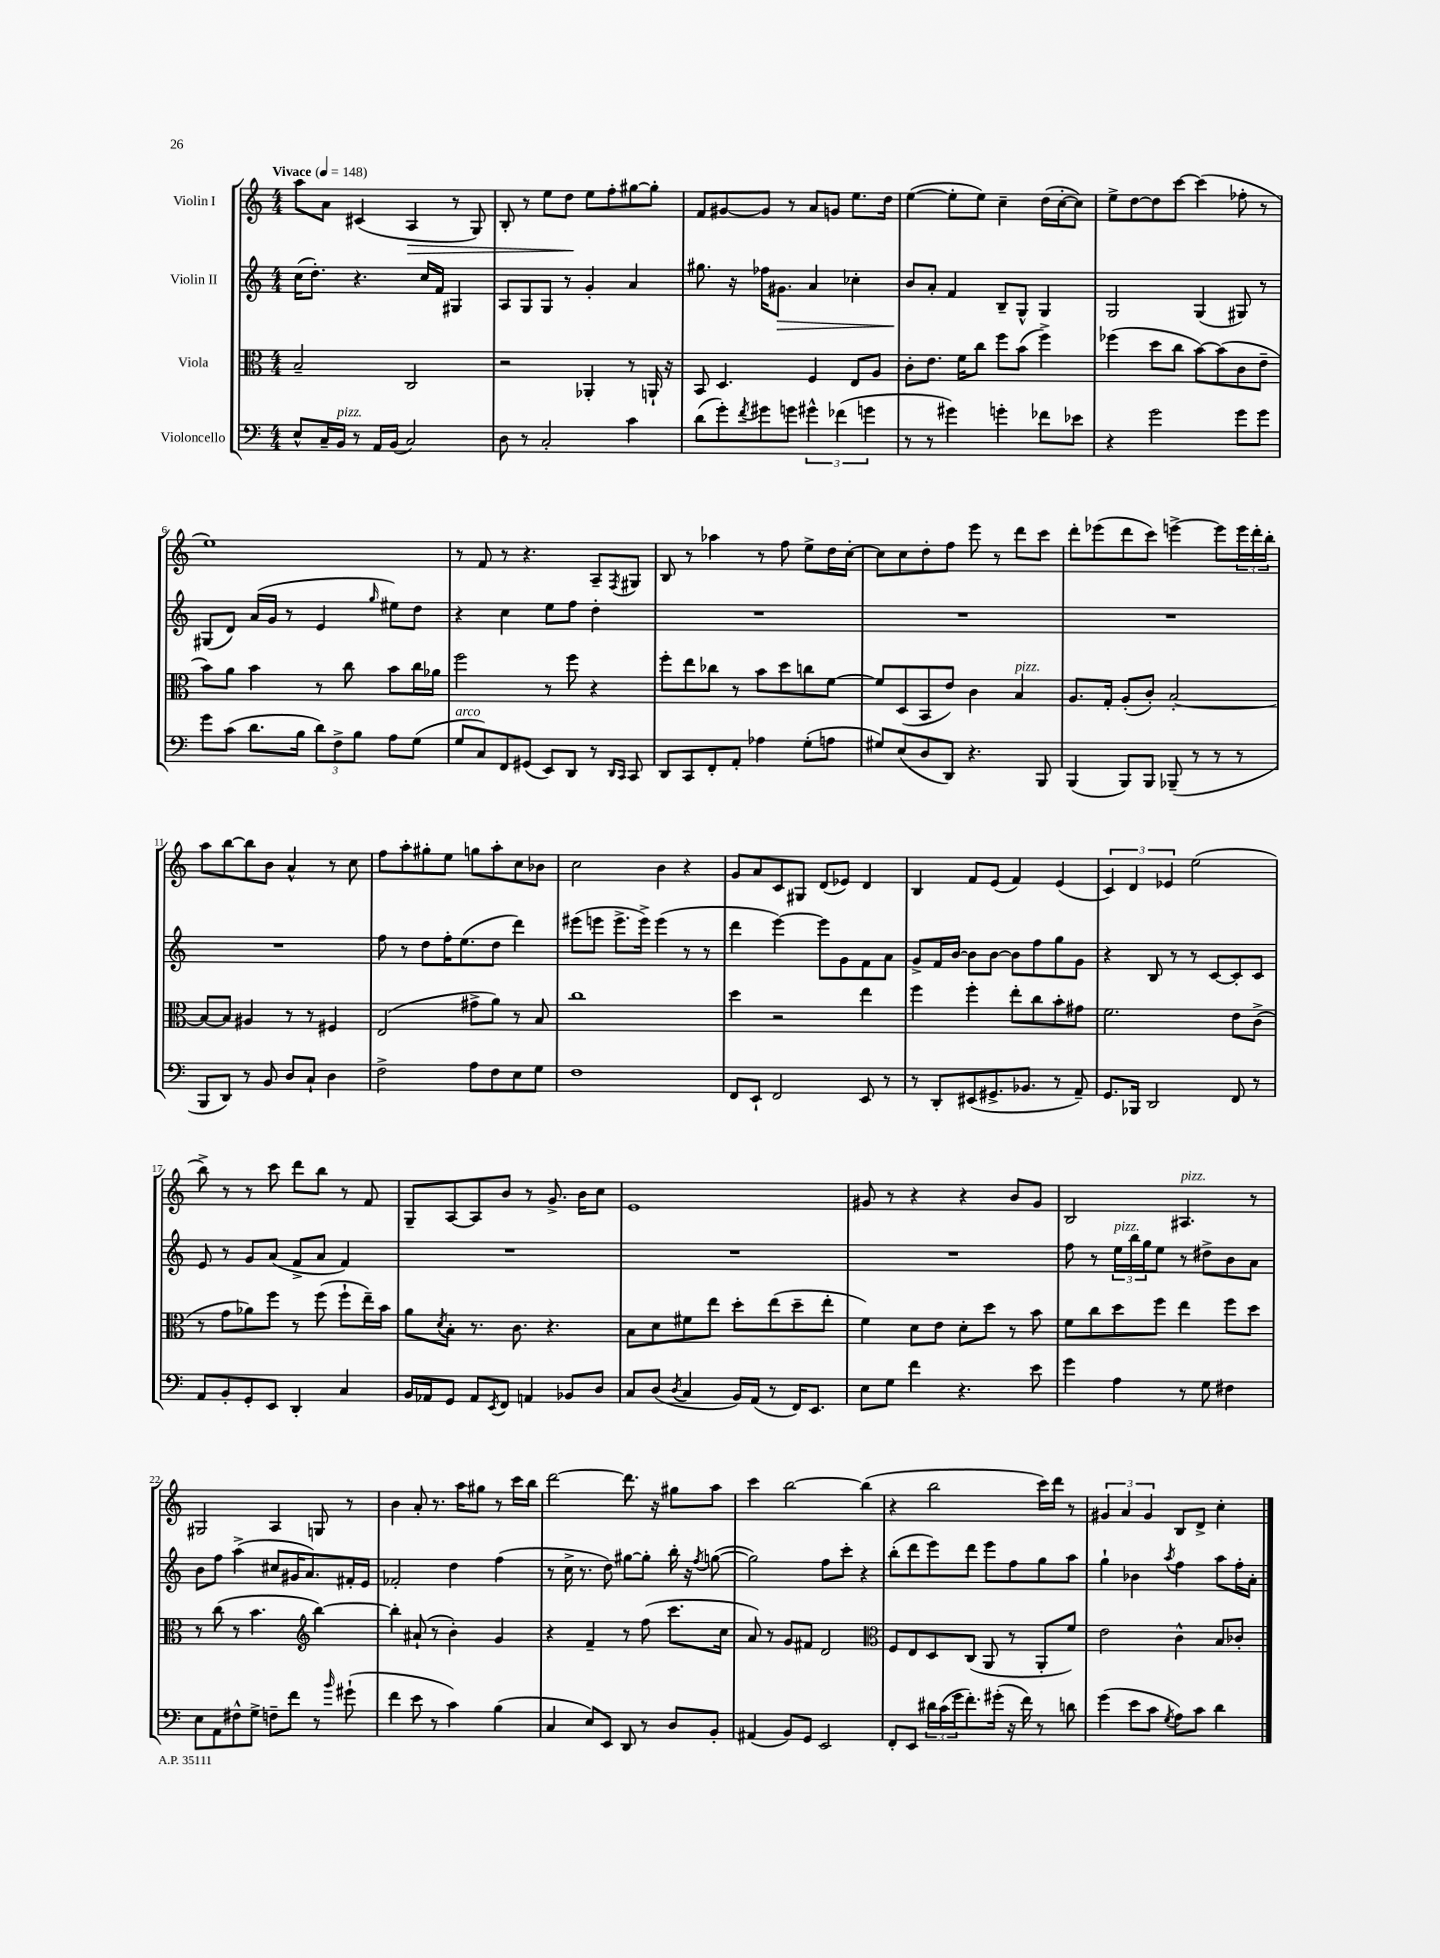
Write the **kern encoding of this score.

**kern	**kern	**kern	**kern
*staff4	*staff3	*staff2	*staff1
*clefF4	*clefC3	*clefG2	*clefG2
*k[]	*k[]	*k[]	*k[]
*M4/4	*M4/4	*M4/4	*M4/4
*MM148	*MM148	*MM148	*MM148
8E^^	2B~	(16cc	8aa
.	.	8.dd')	.
16C~	.	.	8a
16BB	.	.	.
8r	.	4.r	(4c#
16AA	.	.	.
(16BB	.	.	.
2C)	2C	.	4A
.	.	16cc	.
.	.	16f	.
.	.	4G#	8r
.	.	.	8G)
=	=	=	=
8D	2r	8A	8B'
8r	.	8G	8r
2C'	.	8G	8ee
.	.	8r	8dd
.	4AA-'	4g'	8ee
.	.	.	8ff'
4c	8r	4a	[8gg#
.	16AA`	.	8gg#']
.	16r	.	.
=	=	=	=
(8d	8BB	8.gg#	8f
8g')	4.D	.	[8g#
.	.	16r	.
8qf	.	.	.
8g#	.	16ff-	8g#]
.	.	8.g#	.
8g	.	.	8r
6g#^^	4F	4a	8a
.	.	.	8g
(6f-	.	.	.
.	8E	4cc-'	8.ee
6g	.	.	.
.	8A	.	.
.	.	.	16dd
=	=	=	=
8r	8c'	8b	([4ee
8r	8.e	8a'	.
4g#)	.	4f	8ee']
.	16f	.	.
.	8cc	.	8ee)
4g'	8ff	8B~	4cc~
.	(8b	8G^^	.
8f-	4ff^)	4G	(16dd
.	.	.	[16cc'
8e-	.	.	8cc])
=	=	=	=
4r	(4ff-	2G	8ee^
.	.	.	[8dd
2g	8dd	.	8dd]
.	8cc	.	[8ccc
.	[8b)	(4G	(4ccc]
.	(8b]	.	.
8g	8c	8G#)	8ff-'
8g	8e~	8r	8r
=	=	=	=
8g	8b)	(8G#	1ee)
(8c	8a	8d)	.
8.d	4b	(16a	.
.	.	16g	.
.	.	8r	.
16B	.	.	.
12d)	8r	4e	.
12F^	.	.	.
.	8cc	.	.
12B	.	.	.
.	.	16qqgg	.
8A	8b	8ee#)	.
(8G	16cc	8dd	.
.	16a-	.	.
=	=	=	=
8G	2ff	4r	8r
8C)	.	.	8f
8FF	.	4cc	8r
(8GG#	.	.	4.r
8EE)	8r	8ee	.
8DD	8ff	8ff	.
8r	4r	4dd'	8A~
16qqDD	.	.	.
16qqCC	.	.	8qF
8CC	.	.	8G#
=	=	=	=
8DD	8ff'	1r	8B
8CC	8ee	.	8r
8FF'	8cc-	.	4aa-
8AA'	8r	.	.
4A-	8b	.	8r
.	8dd	.	8ff
(8G'	8cc	.	8ee^
8A	[8f	.	16dd
.	.	.	[16cc'
=	=	=	=
8G#)	8f]	1r	8cc]
(8E	(8D	.	8cc
8D	8BB	.	8dd'
8DD)	8e)	.	8ff
4.r	4c	.	8eee
.	.	.	8r
.	4B	.	8ddd
8BBB	.	.	8ccc
=	=	=	=
(4BBB	8.A	1r	8ddd'
.	.	.	(8eee-
.	16G'	.	.
8BBB)	(8A'	.	8ddd
8BBB	8c')	.	8ccc)
(8BBB-~	[2B'	.	[4eee^
8r	.	.	.
8r	.	.	8eee]
8r	.	.	24eee
.	.	.	24ddd'
.	.	.	24bb'
=	=	=	=
8BBB	8B_	1r	8aa
8DD)	8B]	.	[8bb
8r	4A#	.	8bb]
8BB	.	.	8b
8D	8r	.	4a^^
8C`	8r	.	.
4D	4F#	.	8r
.	.	.	8cc
=	=	=	=
2F^	(2E	8ff	8ff
.	.	8r	8aa'
.	.	8dd	8gg#'
.	.	16ff'	8ee
.	.	(8.ee	.
8A	8g#^	.	8gg
8F	8a)	8dd	8aa'
8E	8r	4ddd)	8cc
8G	8B	.	8b-
=	=	=	=
1F	1cc	(8eee#	2cc
.	.	8eee	.
.	.	8.eee^	.
.	.	16eee^)	.
.	.	(4eee	4b
.	.	8r	4r
.	.	8r	.
=	=	=	=
8FF	4dd	4ddd	8g
8EE`	.	.	8a
2FF	2r	[4eee)	8c
.	.	.	8G#
.	.	8eee]	(8d
.	.	8g	8e-)
8EE	4ee	8f	4d
8r	.	8a	.
=	=	=	=
8r	4ff	8g^	4B
8DD'	.	16f	.
.	.	[16b	.
(8EE#	4ff'	8b]	8f
8.GG#^	.	[8b	(8e
.	8ee'	8b]	4f)
8.BB-	.	.	.
.	8cc	8ff	.
8r	8b'	8gg	(4e
8AA~)	8g#	8g	.
=	=	=	=
8.GG	2.f	4r	6c)
.	.	.	6d
16BBB-	.	.	.
2DD	.	8B	.
.	.	.	6e-
.	.	8r	.
.	.	8r	(2ee
.	.	[8c	.
8FF	8e	8c']	.
8r	(8c^	8c	.
=	=	=	=
8AA	8r	8e	8bb^)
8BB'	8g	8r	8r
8GG'	8a-)	8g	8r
8EE	8ff	(8a	8ccc
4DD'	8r	8f^	8ddd
.	(8ff	8a	8bb
4C	8ff`	4f)	8r
.	16ee~)	.	8f
.	16b	.	.
=	=	=	=
16BB	8a	1r	8G~
16AA-	.	.	.
.	8qd	.	.
8GG	8B'	.	[8A
8AA-	8.r	.	8A]
8qEE	.	.	.
8FF	.	.	8b
.	8.c	.	.
4AA	.	.	8r
.	4.r	.	8.g^
8BB-	.	.	.
.	.	.	16b
8D	.	.	8cc
=	=	=	=
8C	8B	1r	1e
(8D	8d	.	.
8qD	.	.	.
4C	8f#	.	.
.	8ee	.	.
16BB)	8dd'	.	.
(16AA	.	.	.
8r	(8ee	.	.
16FF)	8dd~	.	.
8.EE	.	.	.
.	8ee'	.	.
=	=	=	=
8E	4f)	1r	8g#
8G	.	.	8r
4f	8d	.	4r
.	8e	.	.
4.r	8d'	.	4r
.	8dd	.	.
.	8r	.	8b
8e	8b	.	8g#
=	=	=	=
4g	8f	8ff	2B
.	8cc	8r	.
4A	8dd	24ee	.
.	.	24bb	.
.	.	24gg	.
.	8ff	8ee	.
8r	4ee	8r	4.A#
8G	.	8dd#^	.
4F#	8ff	8b	.
.	8dd	8a	8r
=	=	=	=
8E	8r	8b	2G#
8AA	(8cc	8ff	.
8F#^^	8r	(4aa^	.
8G^	4.b	.	.
8F~	.	8cc#	4A
8f	.	16g#	.
.	.	8.a)	.
*	*clefG2	*	*
8r	[4bb)	.	8G
16qqb	.	.	.
(8g#`	.	16f#'	8r
.	.	16e	.
=	=	=	=
4f	4bb']	2f-'	4b
8e	(8a#`	.	8a'
8r	8r	.	8.r
4c)	4b')	4dd	.
.	.	.	16aa
.	.	.	8gg#
(4B	4g	(4ff	8r
.	.	.	16ccc
.	.	.	16bb
=	=	=	=
4C	4r	8r	[2ddd
.	.	16cc^	.
.	.	8.r	.
8E)	4f~	.	.
8EE	.	8dd)	.
8DD	8r	[8gg#	8.ddd]
8r	(8ff	8gg#']	.
.	.	.	16r
8D	8.ccc	16bb'	8gg#
.	.	16r	.
.	.	8qff	.
8BB'	.	([8gg	8aa
.	16cc	.	.
=	=	=	=
(4AA#	8a)	2gg])	4ccc
.	8r	.	.
8BB)	8g	.	[2bb
8GG	8f#	.	.
2EE	2d	8ff	.
.	.	8ccc'	.
.	.	4r	(4bb]
=	=	=	=
*	*clefC3	*	*
8FF'	8F	(8bb'	4r
8EE	8E	8ddd	.
24d#	8D	8eee)	2bb
(24c	.	.	.
24g	.	.	.
8.f')	(8C	8ddd	.
.	8AA	8eee	.
(16g#'	.	.	.
16r	8r	8ff	.
16f)	.	.	.
8r	8AA'	8gg	16ccc)
.	.	.	16ddd
8d	8f)	8aa	8r
=	=	=	=
(4g	2e	4gg`	6g#
.	.	.	6a
8e	.	4b-	.
.	.	.	6g#
8c	.	.	.
8qG	.	8qaa	.
8A)	4c^^	4ff	8B
8c	.	.	8d^
4d	8B	8aa	4cc'
.	8c-'	16ff'	.
.	.	16a'	.
==	==	==	==
*-	*-	*-	*-
